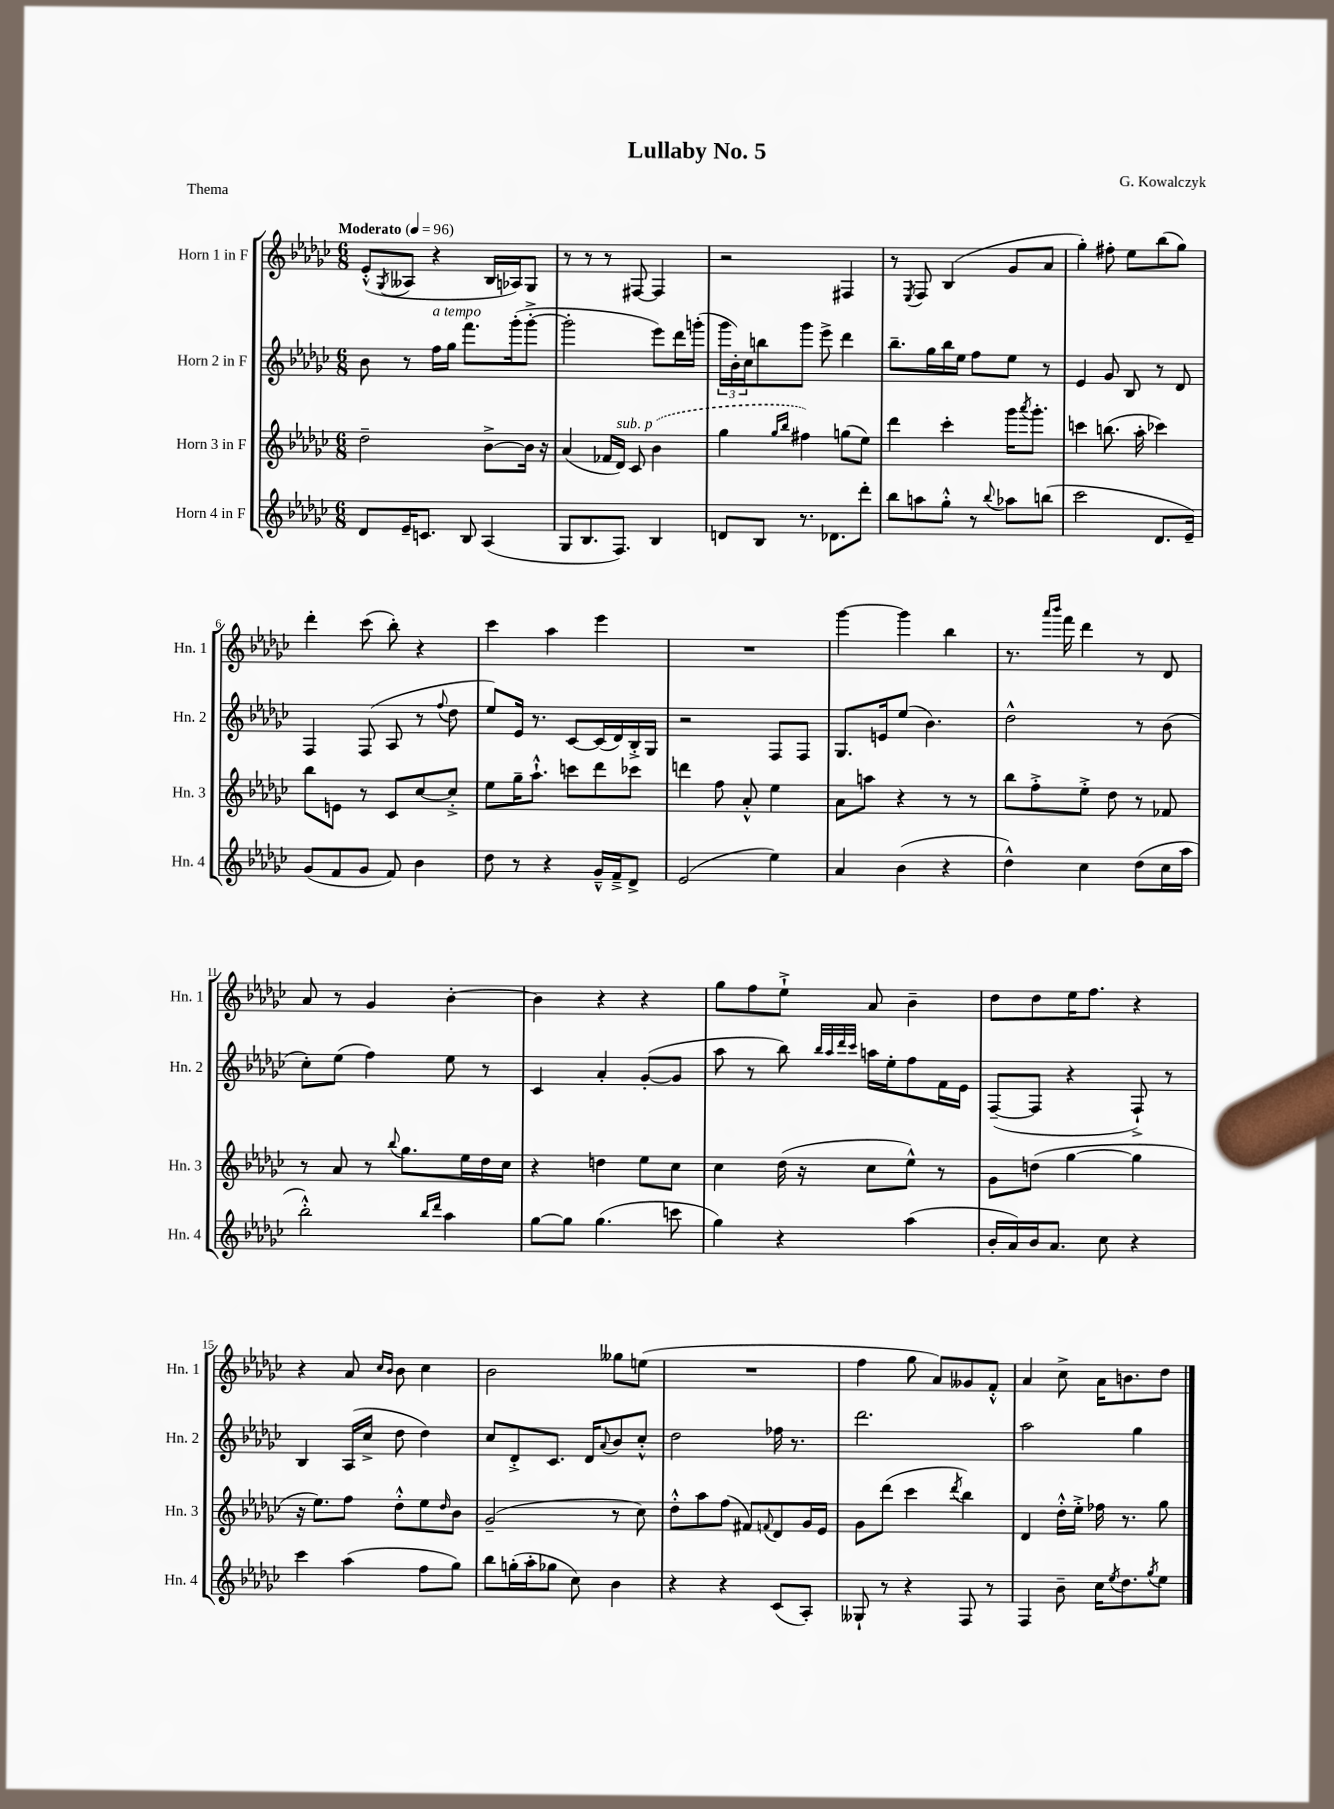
\header { title = "Lullaby No. 5" composer = "G. Kowalczyk" piece = "Thema" }
<<
\new StaffGroup <<
\new Staff = "s0" \with { instrumentName = "Horn 1 in F" shortInstrumentName = "Hn. 1" } {
    \clef treble \key ges \major \numericTimeSignature \time 6/8 \tempo "Moderato" 4 = 96
    ees'8-.-^( \acciaccatura { ges8 } aeses8 r4 bes16 aes16) ges8 |
    r8 r8 r8 fis8~ fis4 |
    r2 fis4 |
    r8 \acciaccatura { ees8 } f8 bes4( ges'8 aes'8 |
    ges''4-.) fis''8-. ees''8 bes''8( ges''8) |
    des'''4-. ces'''8( bes''8-.) r4 |
    ces'''4 aes''4 ees'''4 |
    R2. |
    ges'''4~ ges'''4 bes''4 |
    r8. \grace { aes'''16 bes'''16 } f'''16 des'''4 r8 des'8 |
    aes'8 r8 ges'4 bes'4~-. |
    bes'4 r4 r4 |
    ges''8 f''8 ees''8-!-> aes'8 bes'4-- |
    des''8 des''8 ees''16 f''8. r4 |
    r4 aes'8 \grace { ces''16 bes'16 } bes'8 ces''4 |
    bes'2 geses''8 e''8( |
    R2. |
    f''4 ges''8 aes'8) geses'8 f'8-.-^ |
    aes'4 ces''8-> aes'16 b'8. des''8 \bar "|." |
}
\new Staff = "s1" \with { instrumentName = "Horn 2 in F" shortInstrumentName = "Hn. 2" } {
    \clef treble \key ges \major \numericTimeSignature \time 6/8
    bes'8 r8 f''16^\markup { \italic "a tempo" } ges''16 f'''8. ges'''16-.( ges'''8~-.-> |
    ges'''2-. ees'''8) des'''16 g'''16-.( |
    \tuplet 3/2 { ges'''16 bes'16-.) ces''16 } b''8 ges'''8 ees'''8-> des'''4 |
    bes''8.-- ges''16 bes''16 ees''16 f''8 ees''8 r8 |
    ees'4 ges'8 bes8 r8 des'8 |
    f4 f8( aes8 r8 \appoggiatura { f''8 } des''8 |
    ees''8) ees'16 r8. ces'8~ ces'16( des'16) bes16-.-> ges16 |
    r2 f8 f8 |
    ges8. e'16 ees''8( bes'4.) |
    des''2-^ r8 bes'8( |
    ces''8-.) ees''8( f''4) ees''8 r8 |
    ces'4 aes'4-. ges'8~-.( ges'8 |
    aes''8 r8 bes''8) \grace { bes''32 aes''32 des'''32 ces'''32 } a''16 ees''16-. f''8 f'16 ees'16 |
    f8~--( f8 r4 f8-!->) r8 |
    bes4 aes16( ces''16-> des''8 des''4) |
    ces''8 des'8-.-> ces'8. des'16 \appoggiatura { aes'8 } bes'8 ces''8-.-^ |
    des''2 fes''16 r8. |
    des'''2. |
    aes''2 ges''4 \bar "|." |
}
\new Staff = "s2" \with { instrumentName = "Horn 3 in F" shortInstrumentName = "Hn. 3" } {
    \clef treble \key ges \major \numericTimeSignature \time 6/8
    des''2-- bes'8~-> bes'16 r16 |
    aes'4( fes'16 des'16^\markup { \italic "sub. p" }) ces'8 \once \slurDashed bes'4( |
    ges''4 \grace { ges''16 bes''16 } fis''4) g''8( ees''8) |
    des'''4 ces'''4-. ges'''16 \acciaccatura { aes'''8 } ges'''8.-. |
    c'''4 b''8.( aes''16-. ces'''4) |
    bes''8 e'8 r8 ces'8 ces''8~ ces''8-.-> |
    ees''8 ges''16-- aes''8.-!-^ c'''8 des'''8 ces'''8 |
    d'''4 f''8 aes'8-.-^ ees''4 |
    aes'8 a''8 r4 r8 r8 |
    bes''8 f''8-.-> ees''8-.-> des''8 r8 fes'8 |
    r8 aes'8 r8 \appoggiatura { bes''8 } ges''8. ees''16 des''16 ces''16 |
    r4 d''4 ees''8 ces''8 |
    ces''4 des''16( r16 ces''8 ees''8-^) r8 |
    ges'8 d''8( ges''4~ ges''4 |
    r16 ees''8.) f''8 des''8-.-^ ees''8 \grace { des''16 } bes'8 |
    ges'2--( r8 ces''8) |
    des''8-.-^ aes''8 f''8( fis'8) \appoggiatura { f'8 } des'8 ges'16 ees'16 |
    ges'8 des'''8( ces'''4 \acciaccatura { des'''8 } bes''4) |
    des'4 des''16-.-^ ees''16-.-> fes''16 r8. ges''8 \bar "|." |
}
\new Staff = "s3" \with { instrumentName = "Horn 4 in F" shortInstrumentName = "Hn. 4" } {
    \clef treble \key ges \major \numericTimeSignature \time 6/8
    des'8 ees'16-- c'8. bes8 aes4( |
    ges8 bes8. f8.) bes4 |
    d'8 bes8 r8. des'8. des'''8-. |
    bes''8 a''8 ges''8-.-^ r8 \appoggiatura { bes''8 } aes''8 b''8( |
    ces'''2 des'8. ees'16--) |
    ges'8( f'8 ges'8 f'8) bes'4 |
    des''8 r8 r4 ges'16---^ f'16---> des'8-> |
    ees'2( ees''4) |
    aes'4 bes'4( r4 |
    des''4-^) ces''4 des''8( ces''16 aes''16 |
    bes''2-.-^) \grace { bes''16 des'''16 } aes''4 |
    ges''8~ ges''8 ges''4.( c'''8 |
    ges''4) r4 aes''4( |
    bes'16-. aes'16) bes'16 aes'8. ces''8 r4 |
    ces'''4 aes''4( f''8 ges''8) |
    bes''8 g''16-.( aes''16-. ges''8 ces''8) bes'4 |
    r4 r4 ces'8( aes8-.) |
    geses8-! r8 r4 f8 r8 |
    f4 bes'8-- ces''16 \acciaccatura { ees''8 } des''8. \acciaccatura { ges''8 } ees''8 \bar "|." |
}
>>
>>
